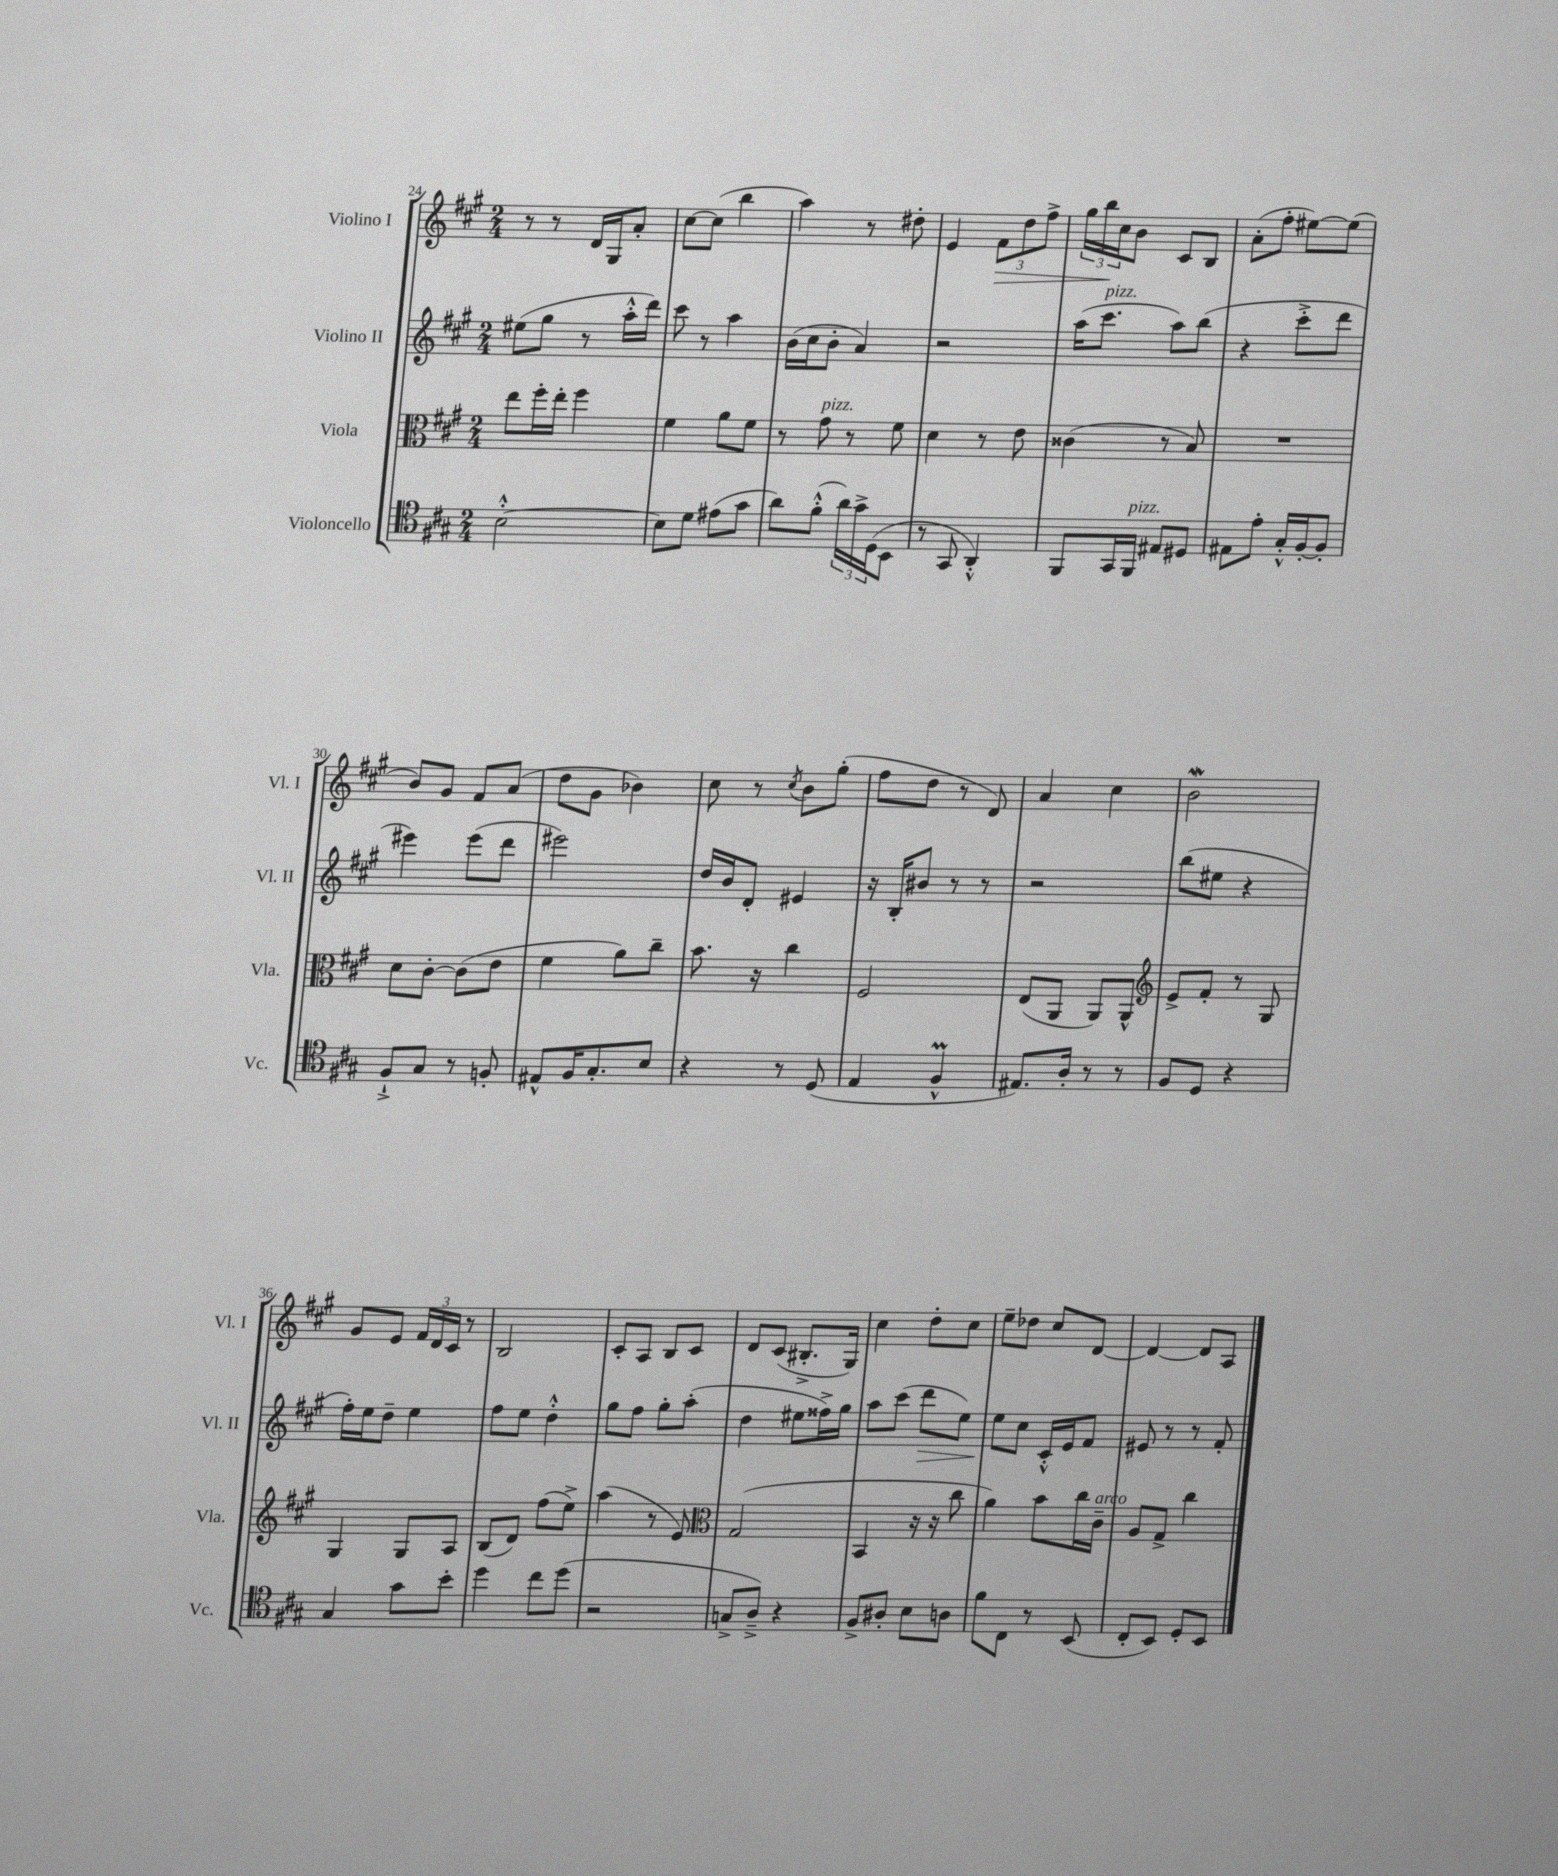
<<
\new StaffGroup <<
\new Staff = "s0" \with { instrumentName = "Violino I" shortInstrumentName = "Vl. I" } {
    \clef treble \key a \major \numericTimeSignature \time 2/4
    r8 r8 d'16 gis16 a'8-. |
    cis''8~ cis''8( b''4 |
    a''4) r8 dis''8-. |
    e'4 \tuplet 3/2 { fis'8\> d''8 fis''8-> } |
    \tuplet 3/2 { gis''16 b''16\! cis''16 } b'8 cis'8 b8 |
    a'8-.( fis''8-. eis''8~) eis''8( |
    b'8) gis'8 fis'8 a'8( |
    d''8 gis'8 bes'4) |
    cis''8 r8 \acciaccatura { cis''8 } b'8 gis''8-.( |
    fis''8 d''8 r8 d'8) |
    a'4 cis''4 |
    b'2\mordent |
    gis'8 e'8 \tuplet 3/2 { fis'16 d'16 cis'16 } r8 |
    b2 |
    cis'8-. a8 b8 cis'8 |
    d'8 cis'8( bis8.-.-> gis16) |
    cis''4 d''8-. cis''8 |
    e''8-- des''8 cis''8 d'8~ |
    d'4~ d'8 a8 \bar "|." |
}
\new Staff = "s1" \with { instrumentName = "Violino II" shortInstrumentName = "Vl. II" } {
    \clef treble \key a \major \numericTimeSignature \time 2/4
    eis''8( gis''8 r8 a''16-.-^ d'''16) |
    cis'''8 r8 a''4 |
    b'16( cis''16 b'8-. a'4) |
    r2 |
    a''16( cis'''8.^\markup { \italic "pizz." } a''8) b''8( |
    r4 cis'''8-.-> d'''8 |
    eis'''4) eis'''8( d'''8 |
    eis'''2) |
    d''16 b'16 d'8-. eis'4 |
    r16 b16-. bis'8 r8 r8 |
    r2 |
    b''8( eis''8 r4 |
    fis''16-.) e''16 d''8-- e''4 |
    fis''8 e''8 d''4-.-^ |
    gis''8 fis''8 gis''8-. a''8-.( |
    d''4 eis''8 fisis''16->) gis''16 |
    a''8 cis'''8( d'''8\> e''8) |
    e''8\! cis''8 cis'16-.-^ e'16 fis'8 |
    eis'8 r8 r8 fis'8-. \bar "|." |
}
\new Staff = "s2" \with { instrumentName = "Viola" shortInstrumentName = "Vla." } {
    \clef alto \key a \major \numericTimeSignature \time 2/4
    e''8 fis''16-. e''16-. fis''4 |
    fis'4 a'8 fis'8 |
    r8 gis'8^\markup { \italic "pizz." } r8 fis'8 |
    d'4 r8 e'8 |
    cisis'4( r8 b8) |
    R2 |
    d'8 cis'8~-. cis'8( e'8 |
    fis'4 a'8) cis''8-- |
    b'8. r16 cis''4 |
    fis2 |
    e8( a,8 a,8) a,8-^ |
    \clef treble e'8-> fis'8-. r8 gis8 |
    gis4 gis8 a8 |
    b8( d'8) fis''8( e''8->) |
    a''4( r8 e'8) |
    \clef alto gis2( |
    b,4 r16 r16 cis''8 |
    a'4) b'8 cis''16 cis'16--^\markup { \italic "arco" } |
    a8 gis8-> cis''4 \bar "|." |
}
\new Staff = "s3" \with { instrumentName = "Violoncello" shortInstrumentName = "Vc." } {
    \clef tenor \key a \major \numericTimeSignature \time 2/4
    b2~-.-^ |
    b8 d'8 eis'8( gis'8 |
    a'8) fis'8-.-^( \tuplet 3/2 { a'16) gis'16-> d16( } b,8 |
    r8 gis,8 a,4-.-^) |
    fis,8 gis,16 fis,16^\markup { \italic "pizz." } eis8 dis8 |
    eis8 e'8-. gis16-.-^ fis16~-. fis8-. |
    fis8-!-> gis8 r8 f8-. |
    eis8-^ fis16 gis8.-. b8 |
    r4 r8 d8( |
    e4 fis4-^\prall |
    eis8.) a16-. r8 r8 |
    fis8 d8 r4 |
    gis4 gis'8 b'8-. |
    d''4 cis''8 d''8( |
    r2 |
    g8-> a8--->) r4 |
    fis8-> ais8-. b8 a8 |
    fis'8 cis8 r8 b,8( |
    cis8-. b,8) d8-. b,8 \bar "|." |
}
>>
>>
\layout { \context { \Score currentBarNumber = #24 } }
